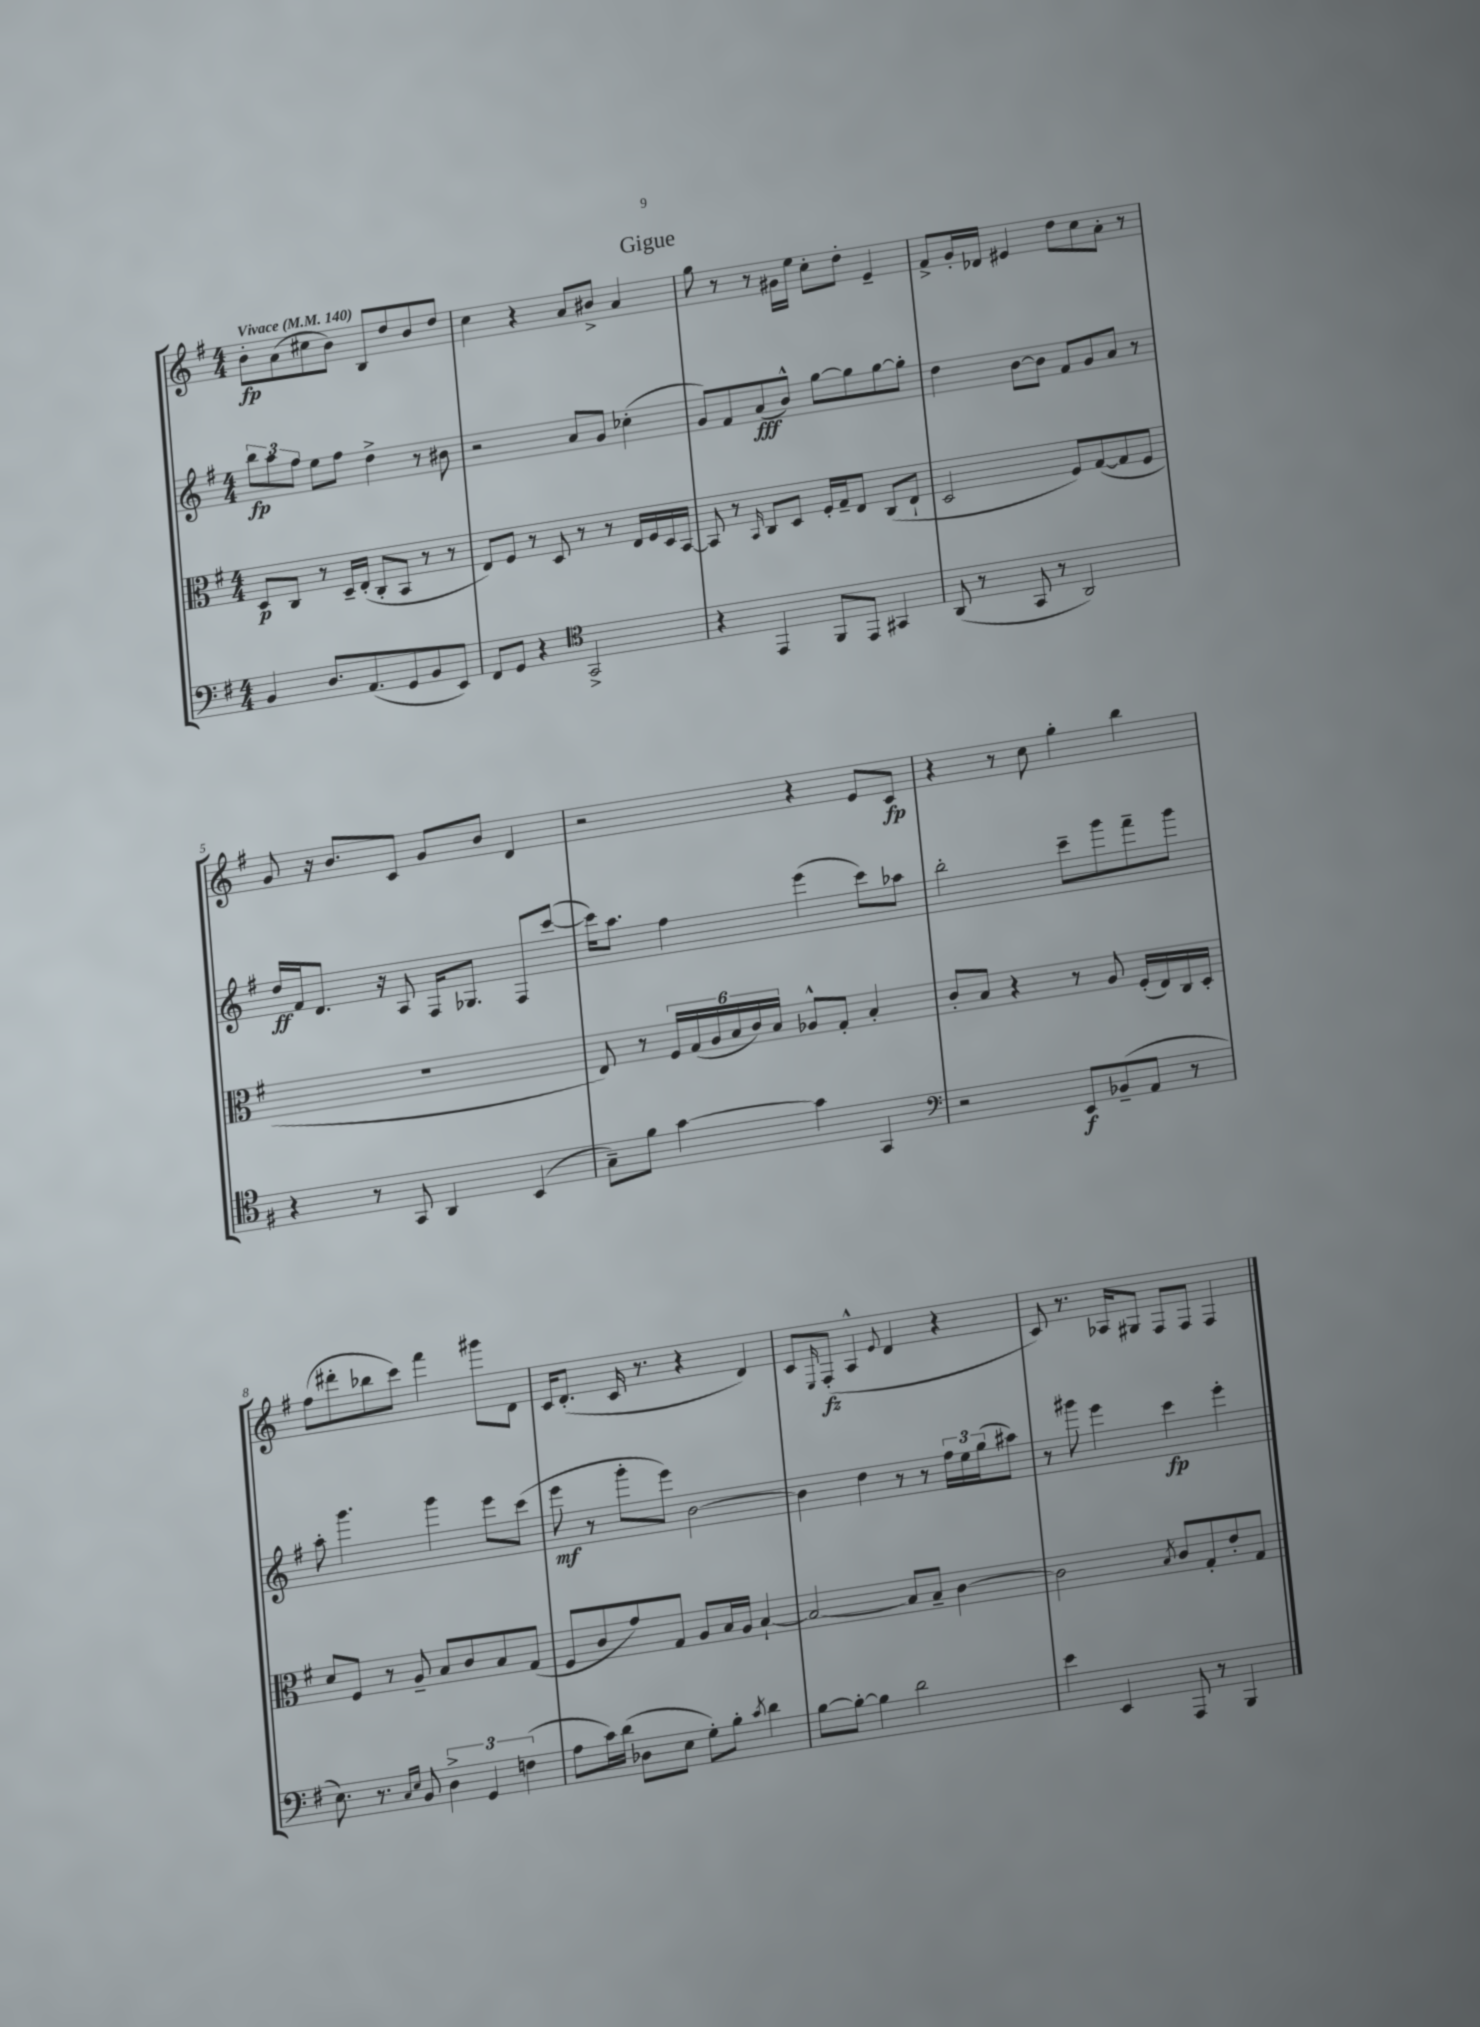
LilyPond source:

\header { title = "Gigue" }
<<
\new StaffGroup <<
\new Staff = "s0" {
    \clef treble \key g \major \numericTimeSignature \time 4/4 \tempo "Vivace" 4 = 140
    b'8-.\fp a'8( cis''8 b'8) b8 d''8 b'8 d''8 |
    c''4 r4 a'8 bis'8-> a'4 |
    g''8 r8 r8 gis'16 e''16 c''8-. d''8-. e'4-- |
    fis'8-> g'16-. des'16 eis'4 d''8 c''8 a'8-. r8 |
    g'8 r16 b'8. c'8 g'8 b'8 d'4 |
    r2 r4 e'8 c'8\fp |
    r4 r8 c''8 g''4-. b''4 |
    fis''8( dis'''8-. bes''8 c'''8) fis'''4 gis'''8 d'8 |
    c'16 d'8.-.( c'16 r8. r4 d'4) |
    c'8 \grace { e16 } fis8-.\fz( a4-^ \appoggiatura { e'8 } d'4 r4 |
    c'8) r8. aes16 gis8 fis8 fis8 fis4 \bar "|." |
}
\new Staff = "s1" {
    \clef treble \key g \major \numericTimeSignature \time 4/4
    \tuplet 3/2 { b''8\fp a''8 fis''8 } e''8 fis''8 d''4-> r8 bis'8 |
    r2 a'8 g'8 ces''4-.( |
    g'8) fis'8 a'8\fff( b'8-^) g''8~ g''8 g''8~ g''8-. |
    d''4 b'8~ b'8 fis'8 g'8 a'8 r8 |
    d''16\ff fis'16 d'8. r16 a8 fis16 ges8. fis8 c'''8~( |
    c'''16) a''8. fis''4 e'''4( c'''8) aes''8 |
    b''2-. c'''8-- g'''8 fis'''8-- g'''8 |
    a''8-. g'''4. g'''4 e'''8 c'''8( |
    e'''8\mf r8 g'''8-. e'''8) b'2~ |
    b'4 d''4 r8 r8 \tuplet 3/2 { fis''16 e''16 g''16( } ais''8) |
    r8 gis'''8 e'''4 c'''4\fp e'''4-. \bar "|." |
}
\new Staff = "s2" {
    \clef alto \key g \major \numericTimeSignature \time 4/4
    d8\p c8 r8 d16-- e16-.( c8-. b,8 r8 r8 |
    e8) fis8 r8 d8 r8 r8 e16 fis16 d16 b,16~ |
    b,8 r8 \grace { b,16 } c8 d8 fis16-. g16-- e8 c8( e8-! |
    d2 fis8) g8~( g8 fis8 |
    R1 |
    e8) r8 \tuplet 6/4 { fis16 g16( a16 b16 c'16) b16 } aes8-^ g8-. b4-. |
    c'8-. b8 r4 r8 a8 fis16-.( e16) c16 d16-. |
    d'8 fis8 r8 a8-- b8 c'8 b8 g8( |
    fis8 c'8 g'8) g8 a8 b16 a16 b4~-! |
    b2~ b8 b8-- c'4~ |
    c'2 \acciaccatura { b8 } c'8 g8-. e'8-. g8 \bar "|." |
}
\new Staff = "s3" {
    \clef bass \key g \major \numericTimeSignature \time 4/4
    b,4 d8. a,8.( g,8 b,8 e,8) |
    fis,8 g,8 r4 \clef tenor g,2-> |
    r4 e,4 fis,8 e,8 gis,4 |
    a,8( r8 g,8 r8 a,2) |
    r4 r8 g,8 a,4 b,4( |
    g8--) fis'8 g'4~ g'4 g,4 |
    \clef bass r2 e,8\f bes,8--( a,8 r8 |
    e8.) r8. \grace { c16 e16 } b,8 \tuplet 3/2 { d4-> g,4 f4( } |
    a8 c'16) d'16( des8 e8 g8-.) b8-. \acciaccatura { c'8 } d'4 |
    b8~ b8~-. b4 d'2 |
    e'4 e,4 a,,8 r8 b,,4 \bar "|." |
}
>>
>>
